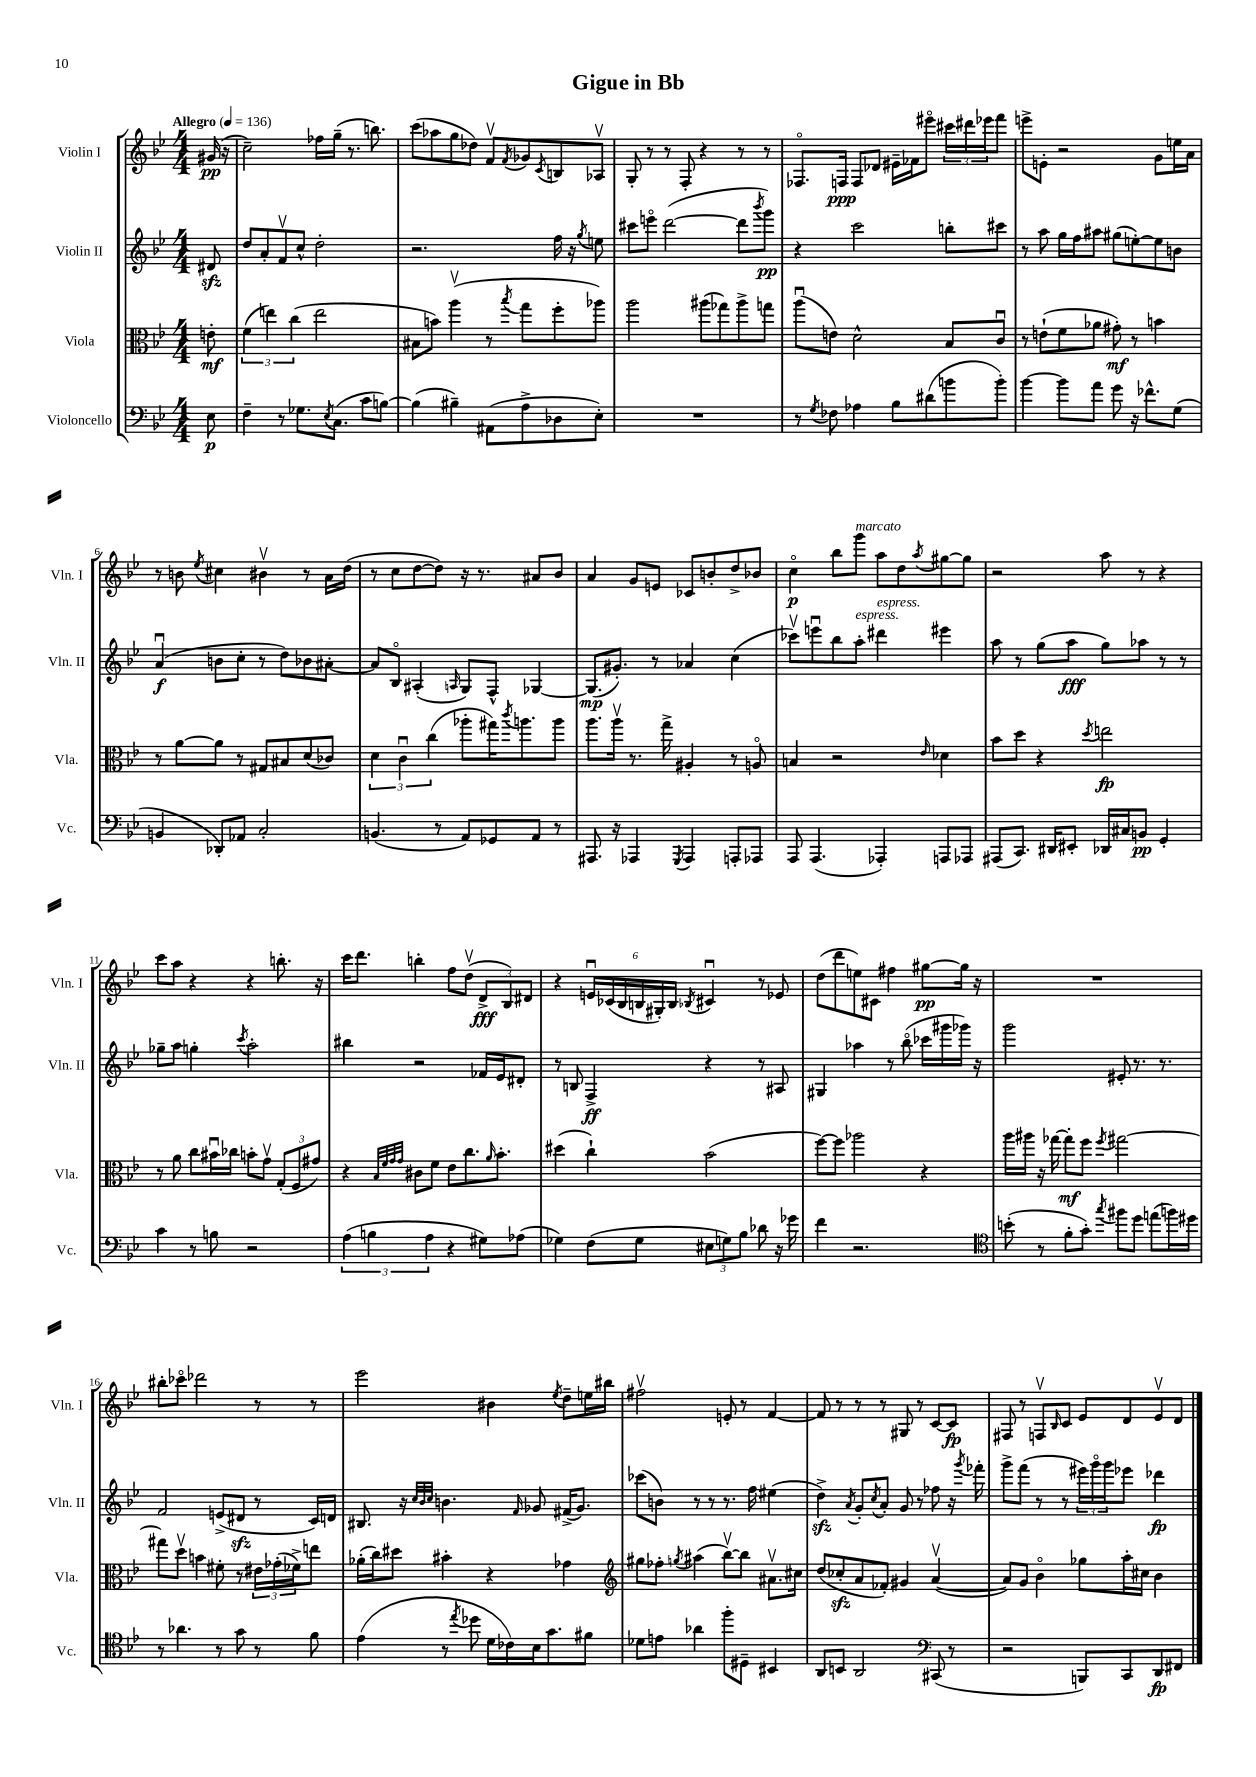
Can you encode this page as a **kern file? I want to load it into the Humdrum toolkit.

**kern	**kern	**kern	**kern
*staff4	*staff3	*staff2	*staff1
*clefF4	*clefC3	*clefG2	*clefG2
*k[b-e-]	*k[b-e-]	*k[b-e-]	*k[b-e-]
*M4/4	*M4/4	*M4/4	*M4/4
*MM136	*MM136	*MM136	*MM136
8E-	8e'	8d#	(16g#
.	.	.	16r
=	=	=	=
4F~	(6f	8dd	2cc~)
.	.	8a'	.
.	6ee)	.	.
8r	.	8fv	.
.	(6cc	.	.
8.G-	.	8cc^^	.
.	2ee	2dd'	16ff-
8qE-	.	.	.
(8.C	.	.	(16gg~
.	.	.	8.r
8c	.	.	.
.	.	.	8.bb)
[8B)	.	.	.
=	=	=	=
(4B]	8B#	2.r	(8ccc
.	8b)	.	8aa-
4B#~)	(4aav	.	8gg
.	.	.	8dd-)
(8AA#	8r	.	8fv
.	8qbb-	.	8qf
8A^	8gg	.	8g-
.	.	.	8qc
8D-	8ff'	16ff	8B
.	.	16r	.
.	.	8qgg	.
8E-')	8aa-)	8ee	8A-v
=	=	=	=
1r	2aa	8ccc#	8G'
.	.	8eeeo	8r
.	.	([2ddd	8r
.	.	.	8F'
.	(8aa#	.	4r
.	8gg-)	.	.
.	8aa#^	8ddd]	8r
.	.	8qbbb-	.
.	8gg	8ggg)	8r
=	=	=	=
8r	(8aau	4r	8.F-o
8qG	.	.	.
8F-	8e)	.	.
.	.	.	16F
4A-	2d^^	2ccc	8F
.	.	.	8d-
8B-	.	.	16e#~
.	.	.	16f-
(8d#	.	.	8eee#o
8b	8B-	8bb'	24ccc#
.	.	.	24ddd#
.	.	.	24eee-
8b')	8cu	8ccc#	8fff
=	=	=	=
[4b-	8r	8r	8eee^
.	(8e`	8aa	8e'
8b-]	8f	16gg	2r
.	.	16ff	.
8a	8a-	8aa#	.
8g	8g#')	(8gg#	.
16r	8r	[8ee')	.
8.f-^^	.	.	.
.	4b	8ee]	8g
(8G	.	8b	16ee
.	.	.	16a
=	=	=	=
4BB	8r	(4au	8r
.	[8a	.	8b
.	.	.	8qee-
8DD-')	8a]	8b	4cc#
8AA-	8r	8cc'	.
2C'	8G#	8r	4b#v
.	8B#	8dd)	.
.	(8d	8b-	8r
.	8c-)	[8a#'	16a
.	.	.	(16dd
=	=	=	=
(4.BB	6d	8a#]	8r
.	.	8B-o	8cc
.	6cu	.	.
.	.	(4A#'	[8dd
.	(6cc	.	.
8r	.	.	8dd])
.	.	16qqA	.
8AA)	8aa-'	8G)	16r
.	.	.	8.r
8GG-	16gg#)	8F^^	.
.	8qccc	.	.
.	8.aa	.	.
8AA	.	[4G-	8a#
8r	8aa	.	8b-
=	=	=	=
8.AAA#	8.aa	(8.G-]	4a
16r	16aav	8.g#')	.
4AAA-	8.r	.	8g
.	.	8r	8e
.	16gg^	.	.
8qGGG	.	.	.
4AAA-	4A#'	4a-	8c-
.	.	.	8b'
8AAA'	8r	(4cc	8dd^
8AAA-	8Ao	.	8b-
=	=	=	=
8AAA	4B	8ccc-v)	4cco
(4.AAA	.	8eeeu	.
.	2r	8bb-	8bb-
.	.	8aa'	8ggg
4AAA-')	.	4ddd#	8aa
.	.	.	8dd
.	16qqe-	.	8qaa
8AAA	4d-	4eee#	[8gg#
8AAA-	.	.	8gg#]
=	=	=	=
(8AAA#	8b-	8aa	2r
8.CC)	8dd	8r	.
.	4r	(8gg	.
16DD#	.	.	.
8EE#'	.	8aa	.
.	8qdd	.	.
16DD-	2ee	8gg)	8aa
16C#	.	.	.
8BB	.	8aa-	8r
4GG'	.	8r	4r
.	.	8r	.
=	=	=	=
4c	8r	8gg-~	8ccc
.	8a	8aa	8aa
8r	8cc	4gg'	4r
8B	16b#u	.	.
.	16cc-	.	.
.	.	8qccc	.
2r	8b'	2aa'	4r
.	8gv	.	.
.	(12G'	.	8.bb'
.	12F	.	.
.	12g#)	.	.
.	.	.	16r
=	=	=	=
(6A	4r	4bb#	16ccc
.	.	.	8.ddd
6B	.	.	.
.	32qqB-	.	.
.	32qqf	.	.
.	32qqg	.	.
.	32qqg	.	.
.	8c#	2r	4bb'
6A	.	.	.
.	8f	.	.
4r	8e-	.	8ff
.	8.cc	.	(8ddv
8G#)	.	16f-	12d^
.	16qqa	.	.
.	8.b-'	16e-	.
.	.	.	12B-)
(8A-	.	8d#'	.
.	.	.	12d#
=	=	=	=
4G-)	(4dd#	8r	4r
.	.	8B	.
(8F	4cc`)	4F^	24eu
.	.	.	(24c-
.	.	.	24B-
8G-	.	.	24B
.	.	.	24G#')
.	.	.	24B
.	.	.	8qB-
12E#	(2b-	4r	4c#u
12G)	.	.	.
12B-	.	.	.
8d-	.	8r	8r
16r	.	8A#	8e-
16g-	.	.	.
=	=	=	=
4f	[8ff)	4G#	(8dd
.	8ff]	.	8ddd
2.r	2aa-	4aa-	8ee)
.	.	.	8c#
.	.	8r	4ff#
.	.	(8bb-o	.
.	4r	16ccc-	[8gg#
.	.	16ggg#	.
.	.	16ggg-)	16gg#]
.	.	16r	16r
=	=	=	=
*clefC4	*	*	*
(8b'	16aa	2ggg	1r
.	16aa#	.	.
8r	16r	.	.
.	[16gg-	.	.
8f'	8gg-']	.	.
8g')	8ff	.	.
8qgg	8qff	.	.
8ff#	[2gg#	8e#'	.
8dd	.	8.r	.
(8ee	.	.	.
.	.	8.r	.
16ff)	.	.	.
16dd#	.	.	.
=	=	=	=
8r	8gg#]	2f	8bb#'
4.a-	8ddv	.	8ccc-o
.	4b	.	2ddd-
8r	8f#'	(8e^	.
8g	8r	8d#	.
8r	24e#	8r	8r
.	(24g-'	.	.
.	24f-^)	.	.
8f	8ee	16c)	8r
.	.	16d	.
=	=	=	=
(4e-	(16a-'	8.B#	2eee-
.	16cc)	.	.
.	8dd#	.	.
.	.	16r	.
.	.	32qqcc	.
.	.	32qqb-	.
.	.	32qqcc	.
8r	4b#'	4.b	.
8qee-	.	.	.
8dd-	.	.	.
16d	4r	.	4b#
16c-)	.	.	.
.	.	16qqf	.
16B-	.	8g-	.
8.g	.	.	.
.	.	.	8qee-
.	4g-	(16f#^	8dd~
.	.	8.g-)	.
8f#	.	.	16ee
.	.	.	16bb#
=	=	=	=
*	*clefG2	*	*
8d-	8gg#	(8ccc-	2ff#v
8e	8ff-'	8b)	.
.	8qgg	.	.
4a-	(4aa#	8r	.
.	.	8r	.
8ff'	[8bb-v)	8.r	8e'
8D#~	8bb-]	.	8r
.	.	16ff	.
4BB#	8.a#v	(4ee#	[4f
.	16cc#	.	.
=	=	=	=
8AA	(8dd	4dd^)	8f]
8BB	8cc-'	.	8r
.	.	8qa	.
2AA	8a	8g'	8r
.	.	8qcc	.
.	8f-')	8a'	8r
.	4g#	8g	8G#
.	.	8r	8r
*clefF4	*	*	*
(8CC#	([4av	8ff-	[8c
8r	.	16r	8c]
.	.	8qggg	.
.	.	16fff-'	.
=	=	=	=
2r	8a])	8ggg^	8F#
.	8g	(8fff	8r
.	4b-o	8r	8Fv
.	.	.	16qqB-
.	.	8r	8c
8BBB)	8gg-	24eee#)	8e-
.	.	24gggo	.
.	.	24ggg	.
8CC	16aa'	8eee-	8d
.	16cc#	.	.
8DD	4b-	4ddd-	8e-v
8FF#	.	.	8d
==	==	==	==
*-	*-	*-	*-
